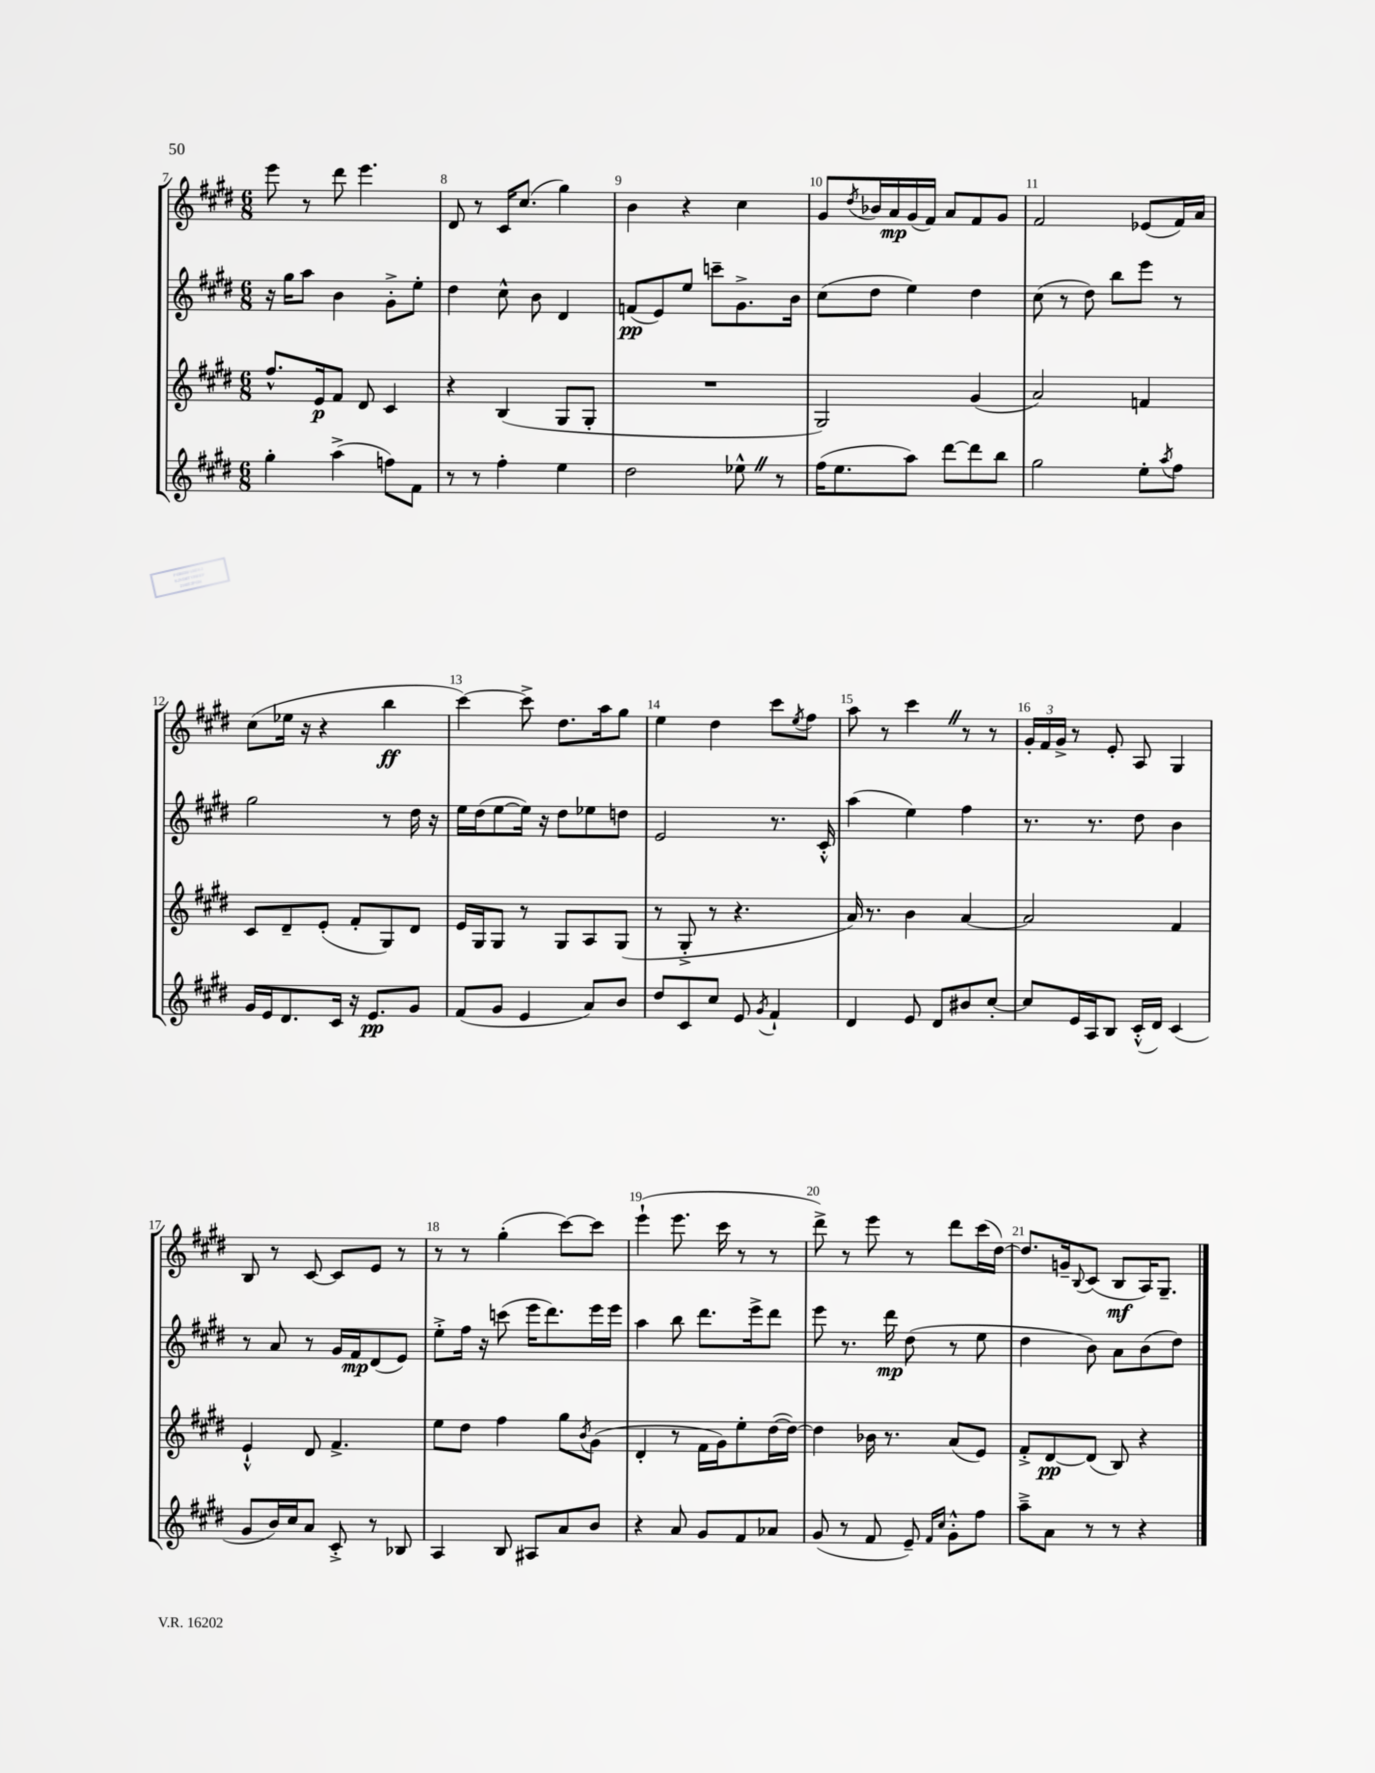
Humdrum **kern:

**kern	**dynam	**kern	**dynam	**kern	**dynam	**kern	**dynam
*part4	*part4	*part3	*part3	*part2	*part2	*part1	*part1
*staff4	*staff4	*staff3	*staff3	*staff2	*staff2	*staff1	*staff1
*clefG2	*	*clefG2	*	*clefG2	*	*clefG2	*
*k[f#c#g#d#]	*	*k[f#c#g#d#]	*	*k[f#c#g#d#]	*	*k[f#c#g#d#]	*
*M6/8	*	*M6/8	*	*M6/8	*	*M6/8	*
=7	=7	=7	=7	=7	=7	=7	=7
4gg#'\	.	8.ff#^^/L	.	16r	.	8eee\	.
.	.	.	.	16gg#\KL	.	.	.
.	.	.	.	8aa\J	.	8r	.
.	.	16e/k	p	.	.	.	.
(4aa^\	.	8f#/J	.	4b\	.	8ddd#\	.
.	.	8d#/	.	.	.	4.eee\	.
8ffn\L)	.	4c#/	.	8g#'^\L	.	.	.
8f#\J	.	.	.	8ee'\J	.	.	.
=8	=8	=8	=8	=8	=8	=8	=8
8r	.	4r	.	4dd#\	.	8d#/	.
8r	.	.	.	.	.	8r	.
4ff#'\	.	(4B/	.	8cc#^^\	.	16c#/KL	.
.	.	.	.	.	.	(8.cc#/J	.
.	.	.	.	8b\	.	.	.
4ee\	.	8G#/L	.	4d#/	.	4gg#\)	.
.	.	8G#'/J	.	.	.	.	.
=9	=9	=9	=9	=9	=9	=9	=9
2dd#\	.	2.r	.	(8fn/L	pp	4b\	.
.	.	.	.	8e/)	.	.	.
.	.	.	.	8ee/J	.	4r	.
.	.	.	.	8cccn~\L	.	.	.
8ee-X^^Z\	.	.	.	8.g#^\	.	4cc#\	.
8r	.	.	.	.	.	.	.
.	.	.	.	16b\Jk	.	.	.
=10	=10	=10	=10	=10	=10	=10	=10
(16ff#\KL	.	2G#/)	.	(8cc#\L	.	8g#/L	.
8.ee\	.	.	.	.	.	.	.
.	.	.	.	.	.	8qdd#/	.
.	.	.	.	8dd#\J	.	16b-X/L	.
.	.	.	.	.	.	16a/	mp
8aa\J)	.	.	.	4ee\)	.	(16g#/	.
.	.	.	.	.	.	16f#/JJ)	.
[8ddd#\L	.	.	.	.	.	8a/L	.
8ddd#\]	.	(4g#/	.	4dd#\	.	8f#/	.
8bb\J	.	.	.	.	.	8g#/J	.
=11	=11	=11	=11	=11	=11	=11	=11
2gg#\	.	2a/)	.	(8cc#\	.	2f#/	.
.	.	.	.	8r	.	.	.
.	.	.	.	8dd#\)	.	.	.
.	.	.	.	8bb\L	.	.	.
8ee'\L	.	4fn/	.	8eee\J	.	(8e-X/L	.
8qaa/	.	.	.	.	.	.	.
8ff#\J	.	.	.	8r	.	16f#/L)	.
.	.	.	.	.	.	16a/JJ	.
!!LO:LB:g=z
=12	=12	=12	=12	=12	=12	=12	=12
16g#/LL	.	8c#/L	.	2gg#\	.	(8cc#\L	.
16e/J	.	.	.	.	.	.	.
8.d#/	.	8d#~/	.	.	.	16ee-X\Jk	.
.	.	.	.	.	.	16r	.
.	.	(8e'/J	.	.	.	4r	.
16c#/Jk	.	.	.	.	.	.	.
16r	.	8f#'/L	.	.	.	.	.
8.e/L	pp	.	.	.	.	.	.
.	.	8G#/)	.	8r	.	4bb\	ff
8g#/J	.	8d#/J	.	16dd#\	.	.	.
.	.	.	.	16r	.	.	.
=13	=13	=13	=13	=13	=13	=13	=13
(8f#/L	.	16e/LL	.	16ee\LL	.	[4ccc#\)	.
.	.	16G#/J	.	(16dd#\J	.	.	.
8g#/J	.	8G#/J	.	[8ee\	.	.	.
4e/	.	8r	.	16ee\Jk])	.	8ccc#^\]	.
.	.	.	.	16r	.	.	.
.	.	8G#/L	.	8dd#\L	.	8.dd#\L	.
8a/L)	.	8A/	.	8ee-X\	.	.	.
.	.	.	.	.	.	16aa\k	.
8b/J	.	(8G#/J	.	8ddn\J	.	8gg#\J	.
=14	=14	=14	=14	=14	=14	=14	=14
8dd#/L	.	8r	.	2e/	.	4ee\	.
8c#/	.	8G#'^/	.	.	.	.	.
8cc#/J	.	8r	.	.	.	4dd#\	.
8e/	.	4.r	.	.	.	.	.
8qg#/	.	.	.	.	.	.	.
4f#`/	.	.	.	8.r	.	8ccc#\L	.
.	.	.	.	.	.	8qee/	.
.	.	.	.	.	.	8ff#\J	.
.	.	.	.	16c#'^^/	.	.	.
=15	=15	=15	=15	=15	=15	=15	=15
4d#/	.	16a/)	.	(4aa\	.	8aa\	.
.	.	8.r	.	.	.	.	.
.	.	.	.	.	.	8r	.
8e/	.	4b\	.	4ee\)	.	4ccc#Z\	.
8d#/L	.	.	.	.	.	.	.
8b#X/	.	[4a/	.	4ff#\	.	8r	.
[8cc#'/J	.	.	.	.	.	8r	.
=16	=16	=16	=16	=16	=16	=16	=16
8cc#/L]	.	2a/]	.	8.r	.	24g#'/LL	.
.	.	.	.	.	.	24f#/	.
.	.	.	.	.	.	24g#^/JJ	.
16e/L	.	.	.	.	.	8r	.
16A/J	.	.	.	8.r	.	.	.
8B/J	.	.	.	.	.	8e'/	.
(16c#'^^/LL	.	.	.	8dd#\	.	8A/	.
16d#/JJ)	.	.	.	.	.	.	.
(4c#/	.	4f#/	.	4b\	.	4G#/	.
!!LO:LB:g=z
=17	=17	=17	=17	=17	=17	=17	=17
8g#/L	.	4e`^^/	.	8r	.	8B/	.
16b/L)	.	.	.	8a/	.	8r	.
16cc#/J	.	.	.	.	.	.	.
8a/J	.	8d#/	.	8r	.	[8c#/	.
8c#'^/	.	4.f#^/	.	16g#/LL	.	8c#/L]	.
.	.	.	.	16f#/J	mp	.	.
8r	.	.	.	(8d#/	.	8e/J	.
8B-X/	.	.	.	8e/J)	.	8r	.
=18	=18	=18	=18	=18	=18	=18	=18
4A/	.	8ee\L	.	8ee'^\L	.	8r	.
.	.	8dd#\J	.	16ff#\Jk	.	8r	.
.	.	.	.	16r	.	.	.
8B/	.	4ff#\	.	(8cccn\	.	(4gg#'\	.
8A#X/L	.	.	.	16eee\KL	.	.	.
.	.	.	.	8.ddd#\)	.	.	.
8a/	.	8gg#\L	.	.	.	[8ccc#\L)	.
.	.	8qb/	.	.	.	.	.
8b/J	.	(8g#\J	.	16eee\L	.	8ccc#\J]	.
.	.	.	.	16eee\JJ	.	.	.
=19	=19	=19	=19	=19	=19	=19	=19
4r	.	4d#'/	.	4aa\	.	(4eee`\	.
8a/	.	8r	.	8bb\	.	8.eee\	.
8g#/L	.	16f#\LL	.	8.ddd#\L	.	.	.
.	.	16g#\J)	.	.	.	16ccc#\	.
8f#/	.	8ee'\	.	.	.	8r	.
.	.	.	.	16eee^\k	.	.	.
8a-X/J	.	([16dd#\L	.	8ddd#\J	.	8r	.
.	.	16dd#\JJ_)	.	.	.	.	.
=20	=20	=20	=20	=20	=20	=20	=20
(8g#/	.	4dd#\]	.	8eee\	.	8ddd#^\)	.
8r	.	.	.	8.r	.	8r	.
8f#/	.	16b-X\	.	.	.	8eee\	.
.	.	8.r	.	16ddd#\	mp	.	.
8e~/)	.	.	.	(8dd#\	.	8r	.
16qqf#/LL	.	.	.	.	.	.	.
16qqcc#/JJ	.	.	.	.	.	.	.
8g#'^^\L	.	(8a/L	.	8r	.	8ddd#\L	.
8ff#\J	.	8e/J)	.	8ee\	.	(16ccc#\L	.
.	.	.	.	.	.	[16dd#\JJ)	.
=21	=21	=21	=21	=21	=21	=21	=21
8aa~^\L	.	8f#'^/L	.	4dd#\	.	8.dd#/L]	.
8a\J	.	[8d#/	pp	.	.	.	.
.	.	.	.	.	.	16gn~/k	.
.	.	.	.	.	.	8qqB/	.
8r	.	(8d#/J]	.	8b\)	.	(8c#/J	.
8r	.	8B/)	.	8a\L	.	8B/L	mf
4r	.	4r	.	(8b\	.	16A/K)	.
.	.	.	.	.	.	8.G#~/J	.
.	.	.	.	8dd#\J)	.	.	.
==	==	==	==	==	==	==	==
*-	*-	*-	*-	*-	*-	*-	*-
